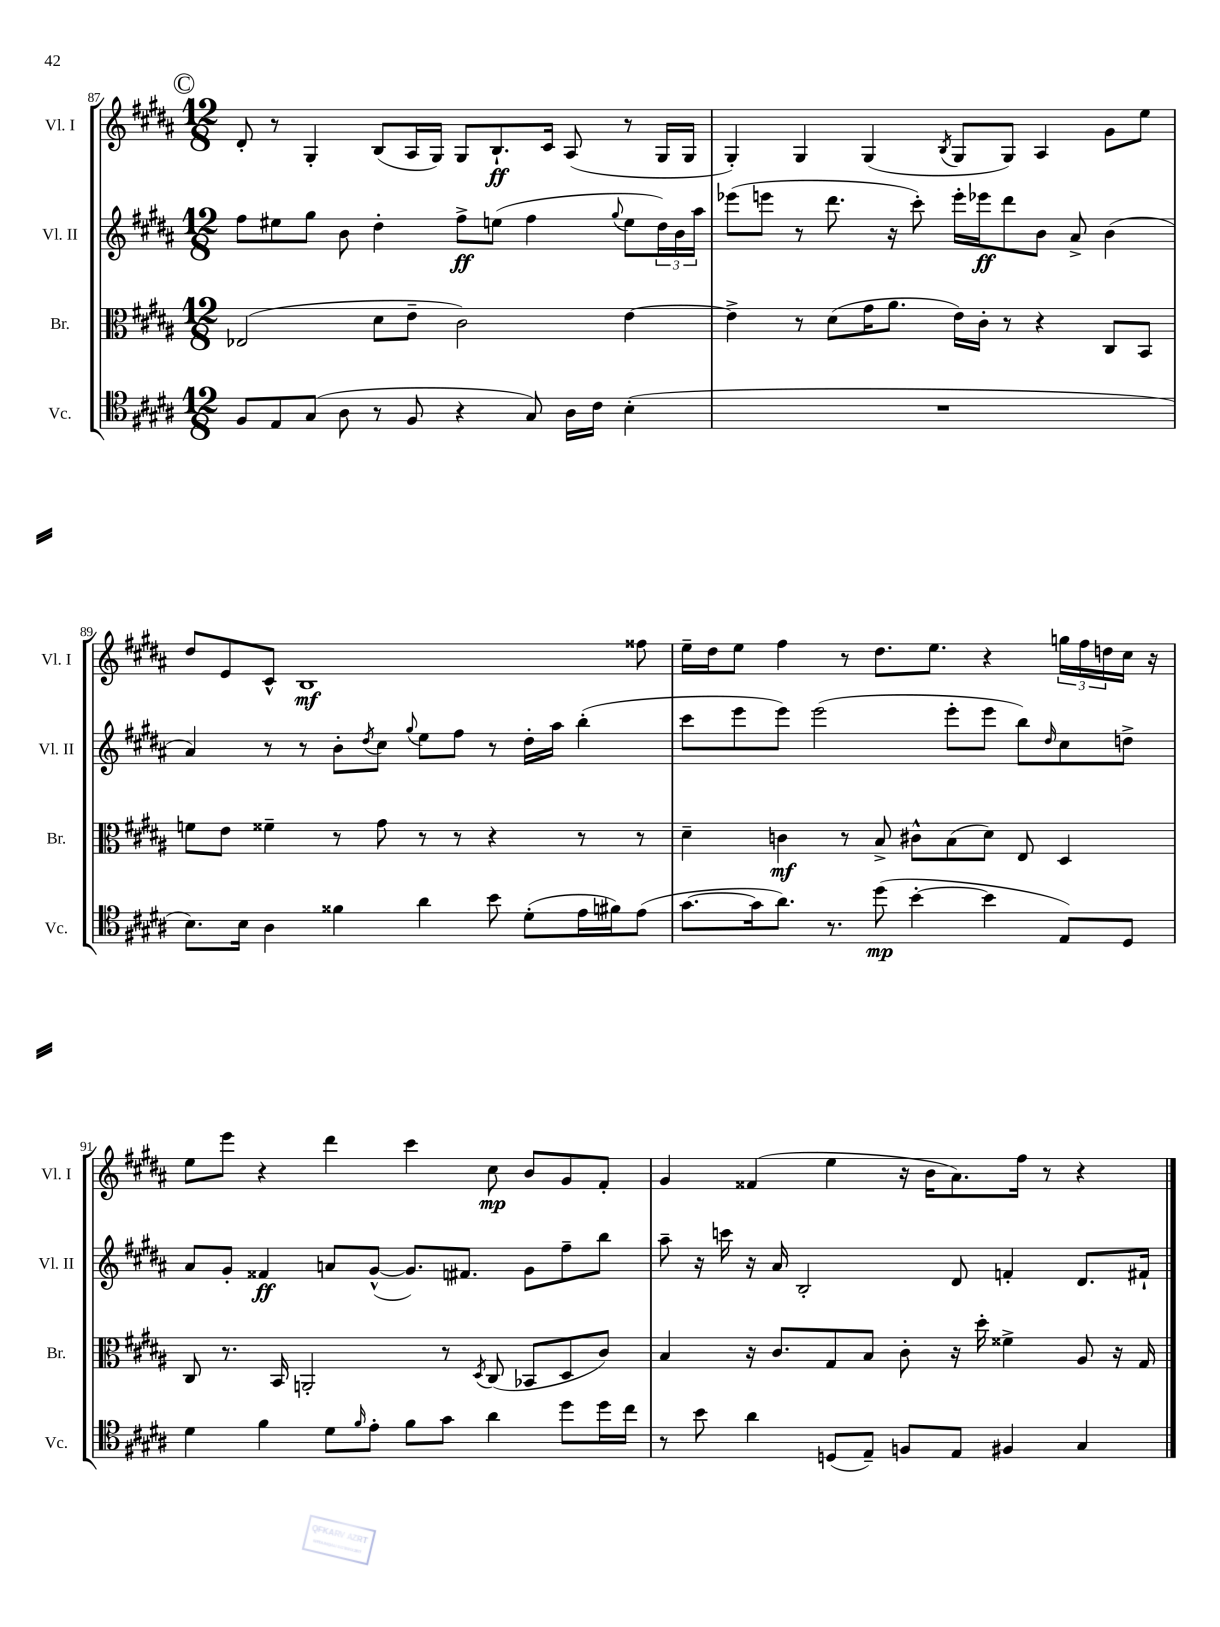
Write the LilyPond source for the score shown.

<<
\new StaffGroup <<
\new Staff = "s0" \with { instrumentName = "Vl. I" shortInstrumentName = "Vl. I" } {
    \clef treble \key b \major \numericTimeSignature \time 12/8
    \mark \markup { \circle "C" } dis'8-. r8 gis4-. b8( ais16 gis16) gis8 b8.-!\ff cis'16 ais8( r8 gis16 gis16 |
    gis4-.) gis4 gis4( \acciaccatura { b8 } gis8 gis8) ais4 gis'8 e''8 |
    dis''8 e'8 cis'8-^ b1\mf fisis''8 |
    e''16-- dis''16 e''8 fis''4 r8 dis''8. e''8. r4 \tuplet 3/2 { g''16 fis''16 d''16 } cis''16 r16 |
    e''8 e'''8 r4 dis'''4 cis'''4 cis''8\mp b'8 gis'8 fis'8-. |
    gis'4 fisis'4( e''4 r16 b'16 ais'8.) fis''16 r8 r4 \bar "|." |
}
\new Staff = "s1" \with { instrumentName = "Vl. II" shortInstrumentName = "Vl. II" } {
    \clef treble \key b \major \numericTimeSignature \time 12/8
    \mark \markup { \circle "C" } fis''8 eis''8 gis''8 b'8 dis''4-. fis''8->\ff e''8( fis''4 \appoggiatura { gis''8 } e''8 \tuplet 3/2 { dis''16) b'16 ais''16 } |
    ees'''8( e'''8 r8 dis'''8. r16 cis'''8-.) e'''16-. ees'''16\ff dis'''8 b'8 ais'8-> b'4( |
    ais'4) r8 r8 b'8-. \acciaccatura { dis''8 } cis''8 \appoggiatura { gis''8 } e''8 fis''8 r8 dis''16-. ais''16 b''4-.( |
    cis'''8 e'''8 e'''8) e'''2( e'''8-. e'''8 b''8) \grace { dis''16 } cis''8 d''8-> |
    ais'8 gis'8-. fisis'4\ff a'8 gis'8~-^( gis'8.) fis'8. gis'8 fis''8-- b''8 |
    ais''8-- r16 c'''16 r16 ais'16 b2-. dis'8 f'4-. dis'8. fis'16-! \bar "|." |
}
\new Staff = "s2" \with { instrumentName = "Br." shortInstrumentName = "Br." } {
    \clef alto \key b \major \numericTimeSignature \time 12/8
    \mark \markup { \circle "C" } ees2( dis'8 e'8-- cis'2) e'4~ |
    e'4-> r8 dis'8( gis'16 ais'8. e'16) cis'16-. r8 r4 cis8 b,8 |
    f'8 e'8 fisis'4-- r8 gis'8 r8 r8 r4 r8 r8 |
    dis'4-- c'4\mf r8 b8-> cis'8-^ b8( dis'8) e8 dis4 |
    cis8 r8. b,16 a,2-. r8 \acciaccatura { dis8 } cis8( bes,8 dis8 cis'8) |
    b4 r16 cis'8. gis8 b8 cis'8-. r16 dis''16-. fisis'4-> ais8 r16 gis16 \bar "|." |
}
\new Staff = "s3" \with { instrumentName = "Vc." shortInstrumentName = "Vc." } {
    \clef tenor \key b \major \numericTimeSignature \time 12/8
    \mark \markup { \circle "C" } fis8 e8 gis8( ais8 r8 fis8 r4 gis8) ais16 cis'16 b4-.( |
    R1. |
    b8.) b16 ais4 fisis'4 ais'4 b'8 dis'8-.( e'16 fis'16) e'8( |
    gis'8.~ gis'16 ais'8.) r8. dis''8\mp( b'4~-. b'4 e8) dis8 |
    dis'4 fis'4 dis'8 \grace { fis'16 } e'8-. fis'8 gis'8 ais'4 dis''8 dis''16 cis''16 |
    r8 b'8 ais'4 d8( e8--) f8 e8 fis4 gis4 \bar "|." |
}
>>
>>
\layout { \context { \Score currentBarNumber = #87 } }
